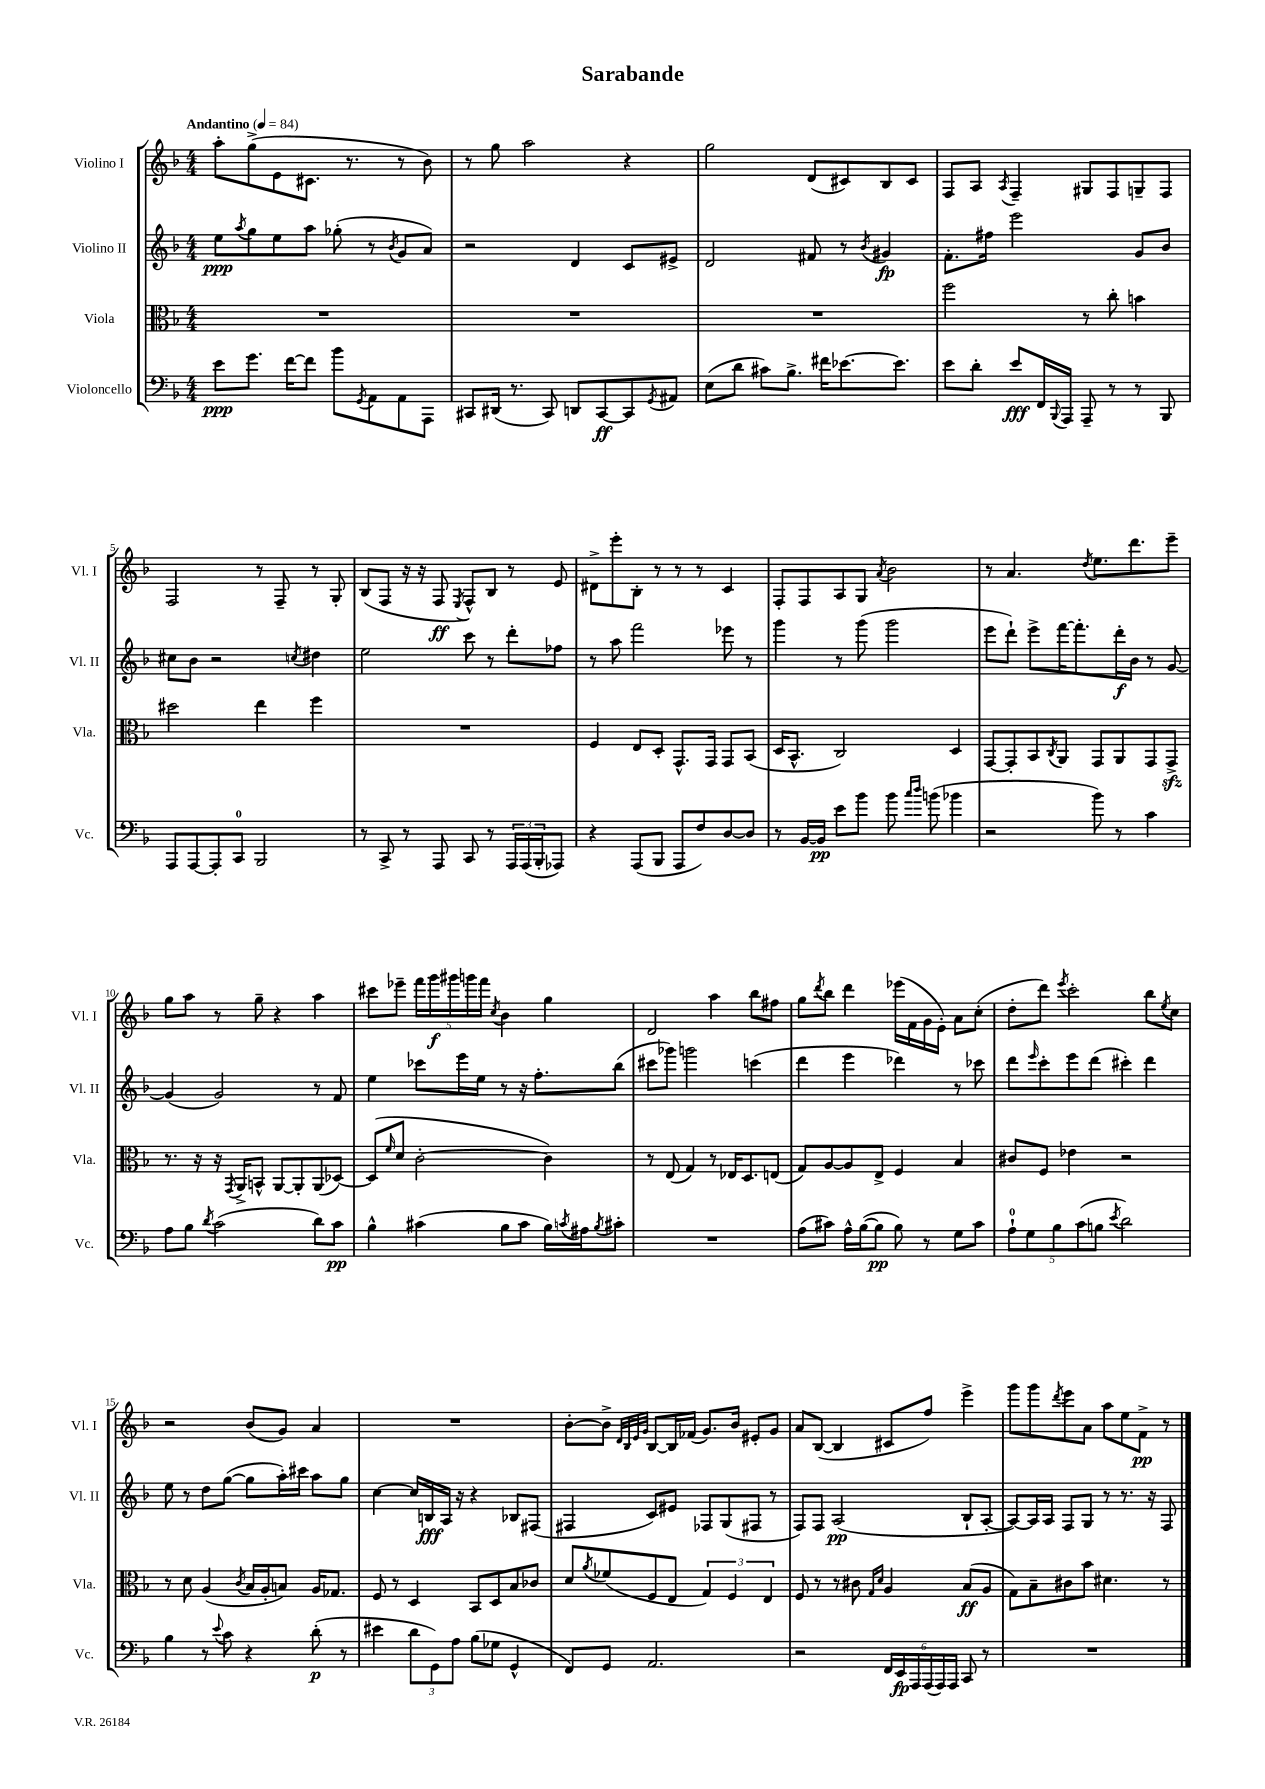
\header { title = "Sarabande" }
<<
\new StaffGroup <<
\new Staff = "s0" \with { instrumentName = "Violino I" shortInstrumentName = "Vl. I" } {
    \clef treble \key f \major \numericTimeSignature \time 4/4 \tempo "Andantino" 4 = 84
    a''8-. g''8->( e'8 cis'8. r8. r8 bes'8) |
    r8 g''8 a''2 r4 |
    g''2 d'8( cis'8) bes8 cis'8 |
    f8 a8 \acciaccatura { a8 } f4-- gis8 f8 g8-- f8 |
    f2 r8 f8-- r8 g8-. |
    bes8( f8 r16 r16 f8\ff \acciaccatura { e8 } f8-^) bes8 r8 e'8 |
    dis'8-> e'''8-. bes8-. r8 r8 r8 c'4 |
    f8-. f8 a8 g8 \acciaccatura { a'8 } bes'2 |
    r8 a'4. \acciaccatura { d''8 } e''8. d'''8. e'''8-- |
    g''8 a''8 r8 g''8-- r4 a''4 |
    cis'''8 ees'''8-- \tuplet 5/4 { f'''16 g'''16\f gis'''16 g'''16 f'''16 } \acciaccatura { c''8 } bes'4 g''4 |
    d'2 a''4 bes''8 fis''8 |
    g''8 \acciaccatura { d'''8 } bes''8 d'''4 ees'''16( f'16 g'16 e'16-.) a'8 c''8-.( |
    d''8-. d'''8) \acciaccatura { e'''8 } c'''2-. bes''8 \acciaccatura { e''8 } c''8 |
    r2 bes'8( g'8) a'4 |
    R1 |
    bes'8~-. bes'8-> \grace { d'32 bes32 e'32 g'32 } bes8~ bes16 fes'16( g'8.) bes'16 eis'8-. g'8 |
    a'8 bes8~( bes4 cis'8 f''8) e'''4-> |
    g'''8 g'''8 \acciaccatura { d'''8 } e'''8 a'8 a''8 e''8 f'8->\pp r8 \bar "|." |
}
\new Staff = "s1" \with { instrumentName = "Violino II" shortInstrumentName = "Vl. II" } {
    \clef treble \key f \major \numericTimeSignature \time 4/4
    e''8\ppp \acciaccatura { a''8 } g''8 e''8 a''8 ges''8-.( r8 \acciaccatura { bes'8 } g'8 a'8) |
    r2 d'4 c'8 eis'8-> |
    d'2 fis'8 r8 \acciaccatura { bes'8 } gis'4\fp |
    f'8.-. fis''16 e'''2 g'8 bes'8 |
    cis''8 bes'8 r2 \acciaccatura { c''8 } dis''4 |
    e''2 c'''8 r8 d'''8-. fes''8 |
    r8 a''8 f'''2 ees'''8 r8 |
    g'''4 r8 g'''8( g'''2 |
    e'''8 d'''8-!) e'''8-> f'''16~ f'''8.-. d'''16-.\f bes'16 r8 g'8~ |
    g'4( g'2) r8 f'8 |
    e''4 ces'''8 e'''16 e''16 r8 r16 f''8.-. bes''8( |
    cis'''8 ges'''8) g'''2 c'''4( |
    d'''4 e'''4 des'''4) r8 ces'''8 |
    d'''8 \grace { e'''16 } c'''8-. e'''8 d'''8( cis'''4-.) d'''4 |
    e''8 r8 d''8 g''8~( g''8 a''16-.) cis'''16 a''8 g''8 |
    c''4~ c''16 b16\fff a16 r16 r4 bes8 fis8( |
    fis4 c'8) eis'8 fes8 g8( fis8 r8 |
    f8) f8 a2\pp( bes8-! a8~-. |
    a8~) a16 a16 f8 g8 r8 r8. r16 f8 \bar "|." |
}
\new Staff = "s2" \with { instrumentName = "Viola" shortInstrumentName = "Vla." } {
    \clef alto \key f \major \numericTimeSignature \time 4/4
    R1 |
    R1 |
    R1 |
    f''2 r8 c''8-. b'4 |
    dis''2 e''4 f''4 |
    R1 |
    f4 e8 d8-. g,8.-^ g,16 g,8 bes,8( |
    d16 bes,8.-^ c2) d4 |
    g,8~ g,8-. bes,8 \acciaccatura { c8 } a,8 g,8 a,8 g,8 g,8->\sfz |
    r8. r16 r16 \acciaccatura { g,8 } a,16-> b,8-^ a,8~ a,8-. a,8( des8~) |
    des8( \grace { f'16 } d'8 c'2~-. c'4) |
    r8 e8( g4) r8 ees16 d8. e8( |
    g8) a8~ a8 e8-> f4 bes4 |
    cis'8 f8 ees'4 r2 |
    r8 d'8 a4( \acciaccatura { c'8 } bes16 a16-. b8) a16 ges8. |
    f8 r8 d4 bes,8 d8 bes8 ces'8 |
    d'8 \acciaccatura { a'8 } fes'8( f8 e8 \tuplet 3/2 { g4) f4 e4 } |
    f8 r8 r8 cis'8 \grace { g16 d'16 } a4 bes8\ff( a8 |
    g8) bes8-- cis'8 bes'8 dis'4. r8 \bar "|." |
}
\new Staff = "s3" \with { instrumentName = "Violoncello" shortInstrumentName = "Vc." } {
    \clef bass \key f \major \numericTimeSignature \time 4/4
    e'8\ppp g'8. f'16~ f'8 bes'8 \acciaccatura { g,8 } a,8 a,8 a,,8 |
    cis,8 dis,16( r8. cis,8) d,8 cis,8~\ff cis,8 \acciaccatura { g,8 } ais,8 |
    e8( d'8 cis'8) bes8.-> fis'16 ees'8.~ ees'8. |
    e'8 d'8-. e'8\fff f,16 \appoggiatura { bes,,8 } a,,16 a,,8-- r8 r8 bes,,8 |
    a,,8 a,,8~ a,,8-. c,8-0 bes,,2 |
    r8 c,8-> r8 a,,8 c,8 r8 \tuplet 3/2 { a,,16 a,,16( bes,,16-. } aes,,8) |
    r4 a,,8( bes,,8 a,,8 f8) d8~ d8 |
    r8 bes,16~ bes,16\pp e'8 bes'8 bes'8 \grace { c''16 d''16 } b'8( bes'4 |
    r2 bes'8) r8 c'4 |
    a8 bes8 \acciaccatura { d'8 } c'2( d'8) c'8\pp |
    bes4-^ cis'4( bes8 cis'8 bes16) \acciaccatura { c'8 } ais16 \acciaccatura { bes8 } cis'8-. |
    R1 |
    a8( cis'8) a16-^ bes16~( bes8\pp bes8) r8 g8 cis'8 |
    \tuplet 5/4 { a8-0-! g8 bes8 c'8( b8 } \acciaccatura { e'8 } d'2) |
    bes4 r8 \appoggiatura { e'8 } c'8 r4 d'8-.\p( r8 |
    eis'4 \tuplet 3/2 { d'8 g,8) a8 } bes8( ges8 g,4-^ |
    f,8) g,8 a,2. |
    r2 \tuplet 6/4 { f,16 e,16\fp a,,16 a,,16( a,,16) a,,16 } c,8 r8 |
    R1 \bar "|." |
}
>>
>>
